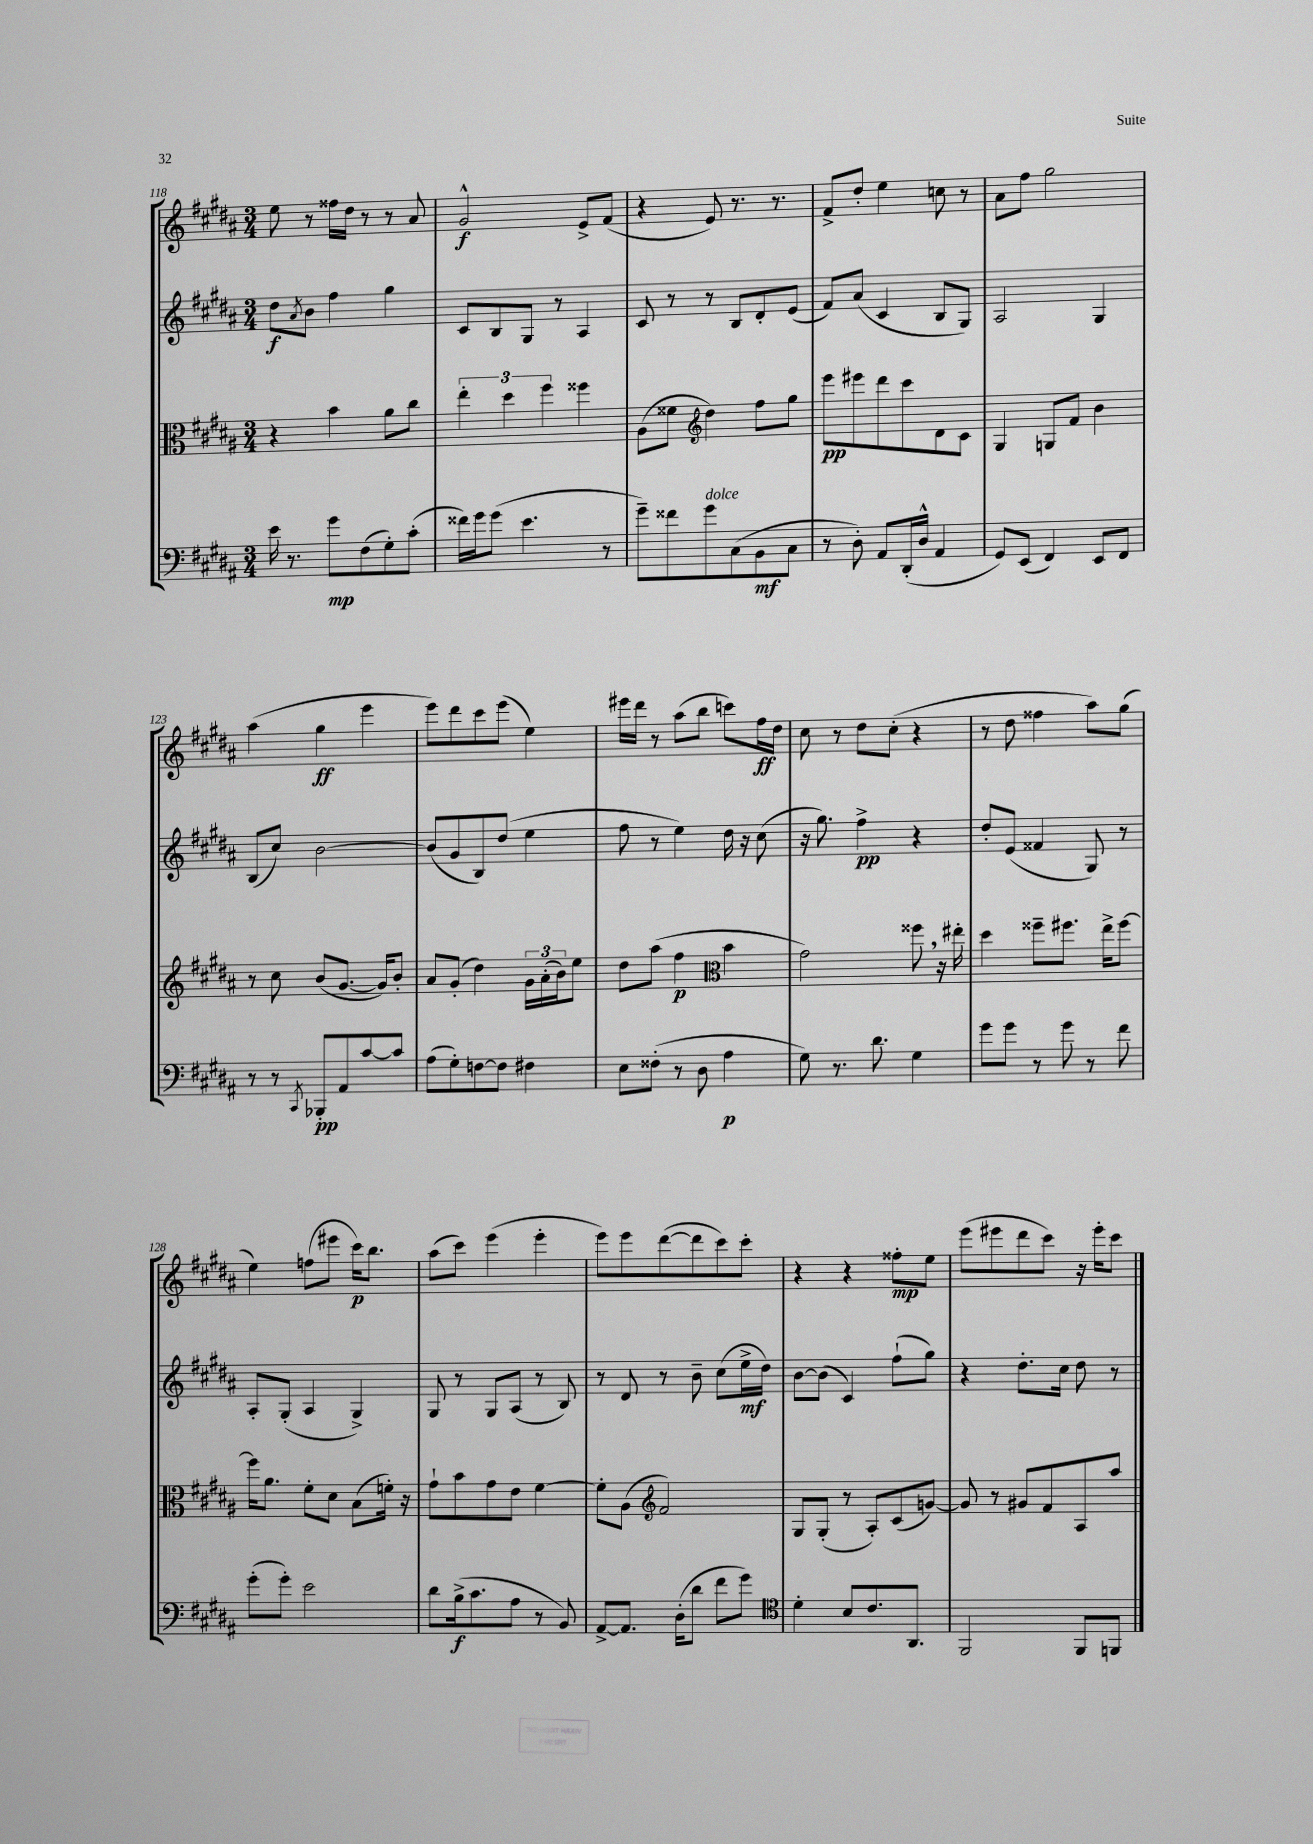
<<
\new StaffGroup <<
\new Staff = "s0" {
    \clef treble \key b \major \numericTimeSignature \time 3/4
    e''8 r8 fisis''16 dis''16 r8 r8 ais'8 |
    gis'2-^\f e'8-> fis'8( |
    r4 e'8) r8. r8. |
    fis'8-> dis''8-. e''4 c''8 r8 |
    ais'8 fis''8 gis''2 |
    ais''4( gis''4\ff e'''4 |
    e'''8) dis'''8 cis'''8 e'''8( e''4) |
    eis'''16 dis'''16 r8 ais''8( b''8 c'''8) fis''16\ff dis''16 |
    cis''8 r8 dis''8 cis''8-.( r4 |
    r8 dis''8 fisis''4 ais''8) gis''8( |
    e''4) f''8( eis'''8 cis'''16\p) b''8. |
    ais''8( cis'''8) e'''4( e'''4-. |
    e'''8) e'''8 dis'''8~( dis'''8 cis'''8) cis'''8-. |
    r4 r4 fisis''8-.\mp e''8 |
    e'''8( eis'''8 dis'''8 cis'''8) r16 eis'''16-. cis'''8 \bar "|." |
}
\new Staff = "s1" {
    \clef treble \key b \major \numericTimeSignature \time 3/4
    dis''8\f \acciaccatura { ais'8 } b'8 fis''4 gis''4 |
    cis'8 b8 gis8 r8 ais4 |
    cis'8 r8 r8 b8 dis'8-. e'8( |
    fis'8) ais'8( cis'4 b8 gis8) |
    ais2 gis4 |
    b8( cis''8) b'2~ |
    b'8( gis'8 b8) dis''8( e''4 |
    fis''8 r8 e''4) dis''16 r16 cis''8( |
    r16 gis''8.) fis''4->\pp r4 |
    dis''8-. e'8( fisis'4 gis8) r8 |
    ais8-. gis8-.( ais4 gis4->) |
    gis8 r8 gis8 ais8( r8 b8) |
    r8 dis'8 r8 b'8-- cis''8( e''16->\mf dis''16) |
    b'8~ b'8( cis'4) fis''8-!( gis''8) |
    r4 dis''8.-. cis''16 dis''8 r8 \bar "|." |
}
\new Staff = "s2" {
    \clef alto \key b \major \numericTimeSignature \time 3/4
    r4 b'4 ais'8 cis''8 |
    \tuplet 3/2 { e''4-. dis''4 fis''4 } fisis''4 |
    ais8( fisis'8 \clef treble dis''4) fis''8 gis''8 |
    e'''8\pp eis'''8 dis'''8 cis'''8 dis'8 cis'8 |
    gis4 g8 fis'8 b'4 |
    r8 cis''8 b'8( gis'8.~ gis'16) b'8-. |
    ais'8 gis'8-.( dis''4) \tuplet 3/2 { gis'16 ais'16-.( b'16) } e''8 |
    dis''8 ais''8( fis''4\p \clef alto b'4 |
    gis'2) fisis''8 \breathe r16 eis''16-. |
    dis''4 fisis''8-- fis''8. e''16-> fis''8~ |
    fis''16 ais'8. fis'8-. dis'8 b8( f'16-.) r16 |
    gis'8-! b'8 gis'8 e'8 fis'4~ |
    fis'8-. ais8( \clef treble fis'2) |
    gis8 gis8-.( r8 ais8-.) cis'8( g'8~) |
    g'8 r8 gis'8 fis'8 ais8 ais''8 \bar "|." |
}
\new Staff = "s3" {
    \clef bass \key b \major \numericTimeSignature \time 3/4
    e'16 r8. gis'8\mp fis8( gis8-.) cis'8-.( |
    fisis'16) gis'16 gis'8( e'4. r8 |
    gis'8--) fisis'8 gis'8^\markup { \italic "dolce" } cis8( b,8\mf cis8 |
    r8 dis8-.) ais,8 dis,16-.( dis16-^ ais,4 |
    gis,8) e,8( fis,4) e,8 fis,8 |
    r8 r8 \acciaccatura { cis,8 } bes,,8-.\pp ais,8 cis'8~ cis'8 |
    ais8( gis8-.) f8~ f8 fis4 |
    e8 fisis8-.( r8 dis8 ais4\p |
    gis8) r8. dis'8. gis4 |
    gis'8 gis'8 r8 gis'8 r8 fis'8 |
    gis'8-.( gis'8-.) e'2 |
    dis'8 b16->\f( cis'8. ais8 r8 b,8) |
    ais,8~-> ais,8. dis16-.( dis'8 fis'8 gis'8) |
    \clef tenor dis'4-. b8 cis'8. ais,8. |
    fis,2 fis,8 f,8 \bar "|." |
}
>>
>>
\layout { \context { \Score currentBarNumber = #118 } }
